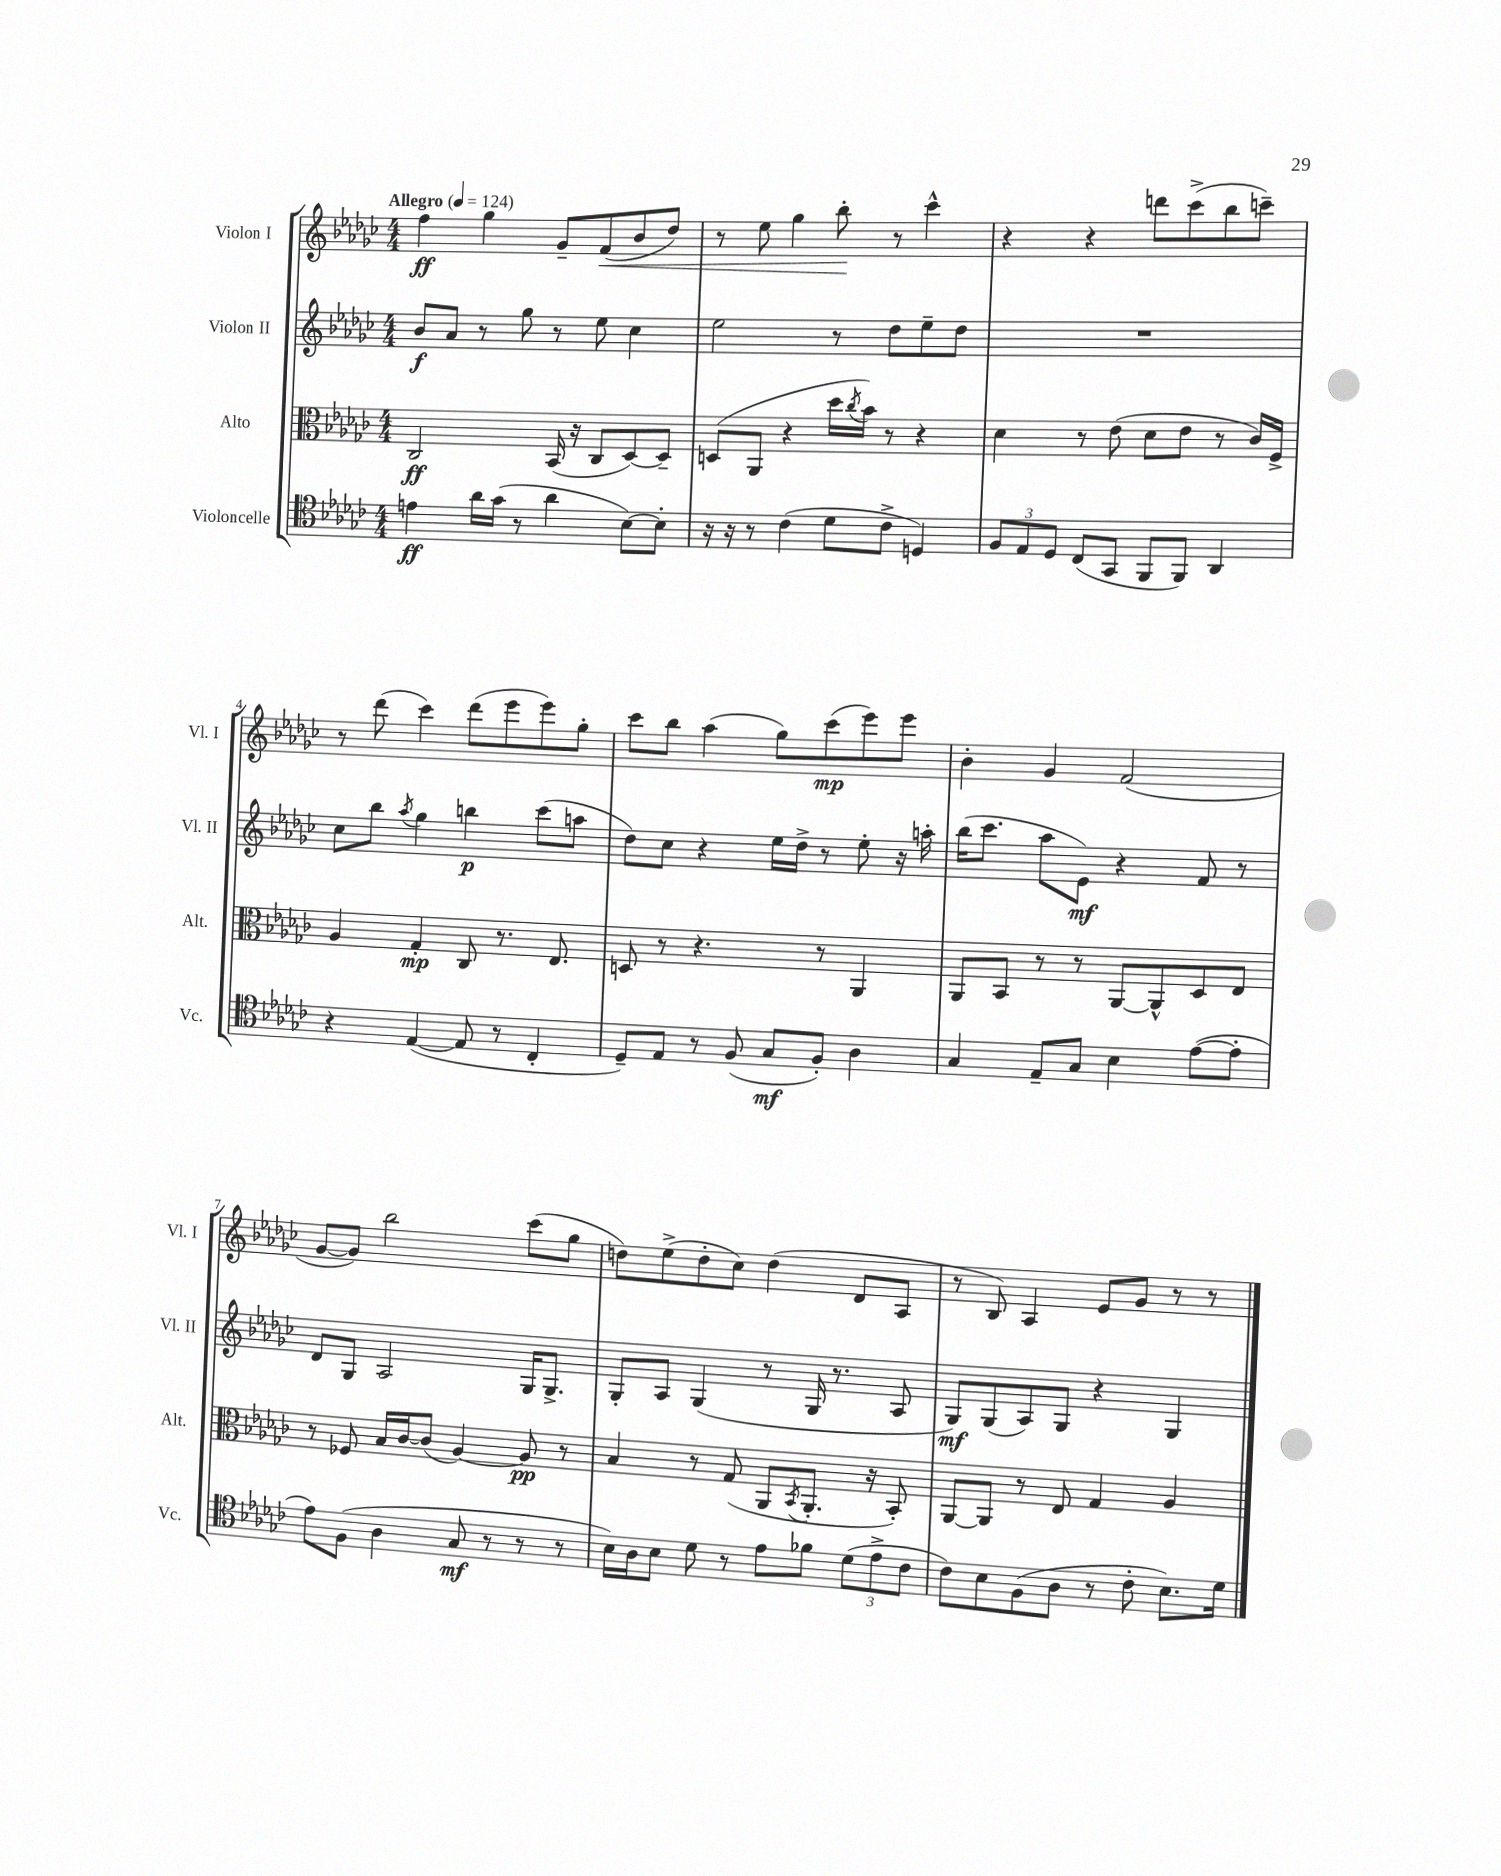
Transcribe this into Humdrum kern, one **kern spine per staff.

**kern	**kern	**kern	**kern
*staff4	*staff3	*staff2	*staff1
*clefC4	*clefC3	*clefG2	*clefG2
*k[b-e-a-d-g-c-]	*k[b-e-a-d-g-c-]	*k[b-e-a-d-g-c-]	*k[b-e-a-d-g-c-]
*M4/4	*M4/4	*M4/4	*M4/4
*MM124	*MM124	*MM124	*MM124
4e	2C-	8b-	4ff
.	.	8a-	.
16a-	.	8r	4gg-
(16g-	.	.	.
8r	.	8gg-	.
4a-	(16BB-	8r	8g-~
.	16r	.	.
.	8C-	8ee-	(8f
[8B-)	[8D-)	4cc-	8b-
8B-']	8D-~]	.	8dd-)
=	=	=	=
16r	(8D	2ee-	8r
16r	.	.	.
8r	8AA-	.	8ee-
(4c-	4r	.	4gg-
8d-	16dd-	8r	8bb-'
.	8qcc-	.	.
.	16b-)	.	.
8c-^	8r	8dd-	8r
4D)	4r	8ee-~	4ccc-^^
.	.	8dd-	.
=	=	=	=
12F	4d-	1r	4r
12E-	.	.	.
12D-	.	.	.
(8C-	8r	.	4r
8GG-	(8e-	.	.
8FF	8d-	.	8ddd
8FF)	8e-	.	(8ccc-^
4AA-	8r	.	8bb-
.	16c-)	.	8ccc~)
.	16F^	.	.
=	=	=	=
4r	4A-	8cc-	8r
.	.	8bb-	(8ddd-
.	.	8qaa-	.
([4E-	4G-'	4gg-	4ccc-)
8E-]	8C-	4bb	(8ddd-
8r	8.r	.	8eee-
4C-'	.	(8ccc-	8eee-)
.	8.E-	.	.
.	.	8aa	8gg-'
=	=	=	=
8D-~)	8D	8dd-)	8ccc-
8E-	8r	8cc-	8bb-
8r	4.r	4r	(4aa-
(8F	.	.	.
8G-	.	16ee-	8gg-)
.	.	16dd-^	.
8F')	8r	8r	(8ccc-
4A-	4AA-	8ee-'	8eee-)
.	.	16r	8eee-
.	.	16aa'	.
=	=	=	=
4G-	8AA-	(16bb-	4b-'
.	.	8.ccc-	.
.	8BB-	.	.
8E-~	8r	8aa-	4g-
8G-	8r	8e-)	.
4B-	[8AA-	4r	(2f
.	8AA-^^]	.	.
([8e-	8D-	8f	.
8e-']	8E-	8r	.
=	=	=	=
8e-)	8r	8d-	[8g-
(8F	8F-	8G-	8g-])
4A-	16B-	2A-	2bb-
.	[16c-	.	.
.	(8c-]	.	.
8G-	[4A-)	.	.
8r	.	.	.
8r	8A-]	16G-	(8ccc-
.	.	8.G-^	.
8r	8r	.	8gg-
=	=	=	=
16B-)	4B-	8G-'	8dd)
16A-	.	.	.
8B-	.	8A-	(8ee-^
8d-	8r	(4G-	8dd'
8r	(8G-	.	8cc-)
8e-	8AA-	8r	(4dd
.	8qBB-	.	.
8f-	8.AA-'	16G-	.
.	.	8.r	.
(12d-	.	.	8d-
.	16r	.	.
12e-^	.	.	.
.	8BB-')	8A-	8A-
12c-	.	.	.
=	=	=	=
8c-)	[8AA-	8G-)	8r
8B-	8AA-]	(8G-	8B-)
(8F	8r	8A-)	4A-
8A-	8E-	8G-	.
8r	4G-	4r	8e-
8c-'	.	.	8g-
8.B-)	4A-	4G-	8r
.	.	.	8r
16d-	.	.	.
==	==	==	==
*-	*-	*-	*-
